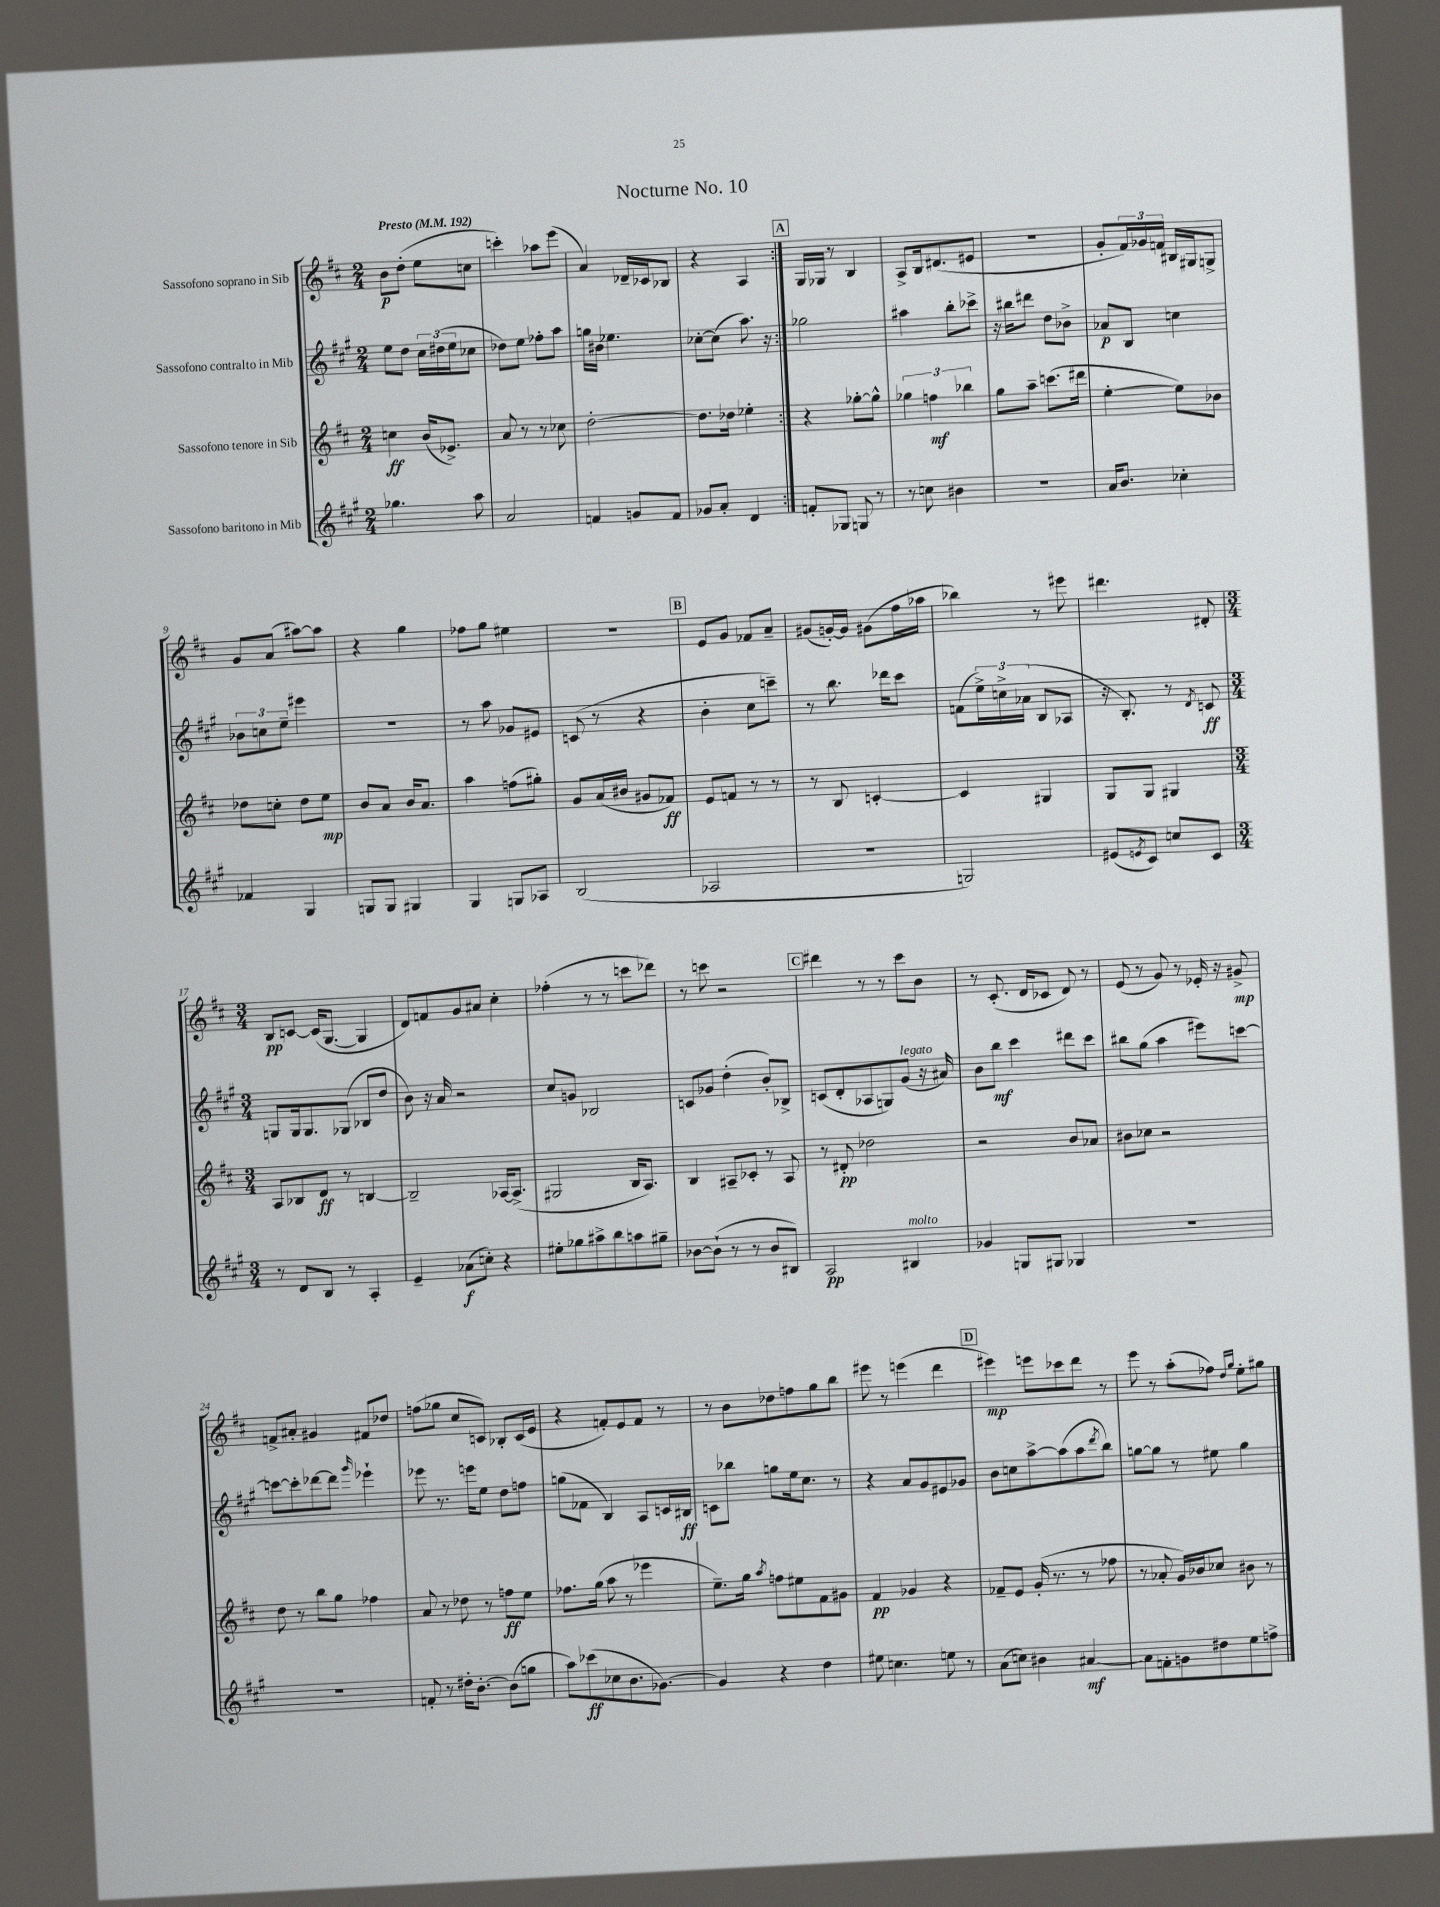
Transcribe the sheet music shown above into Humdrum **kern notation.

**kern	**kern	**kern	**kern
*staff4	*staff3	*staff2	*staff1
*clefG2	*clefG2	*clefG2	*clefG2
*k[f#c#g#]	*k[f#c#]	*k[f#c#g#]	*k[f#c#]
*M2/4	*M2/4	*M2/4	*M2/4
*MM192	*MM192	*MM192	*MM192
4.gg-	4cc	8ee	8b
.	.	8dd	(8dd'
.	(16b	24cc#	8ee
.	.	(24dd#	.
.	8.e-^)	.	.
.	.	24ee	.
8aa	.	8cc-	8cc
=	=	=	=
2a	8a	8dd-)	4ccc')
.	8r	8ee	.
.	8r	8ff-'	8aa-
.	8cc-	8aa	(8eee
=	=	=	=
4f	[2dd'	16gg	4a)
.	.	16b#	.
.	.	4.ee-	.
8g	.	.	16d-~
.	.	.	16c-
8f	.	.	8B-
=	=	=	=
8g-	8.dd]	[8cc-'	4r
8a'	.	(8cc-]	.
.	16dd-	.	.
4d	4ee-'	8.aa)	4A
.	.	16r	.
=:|!	=:|!	=:|!	=:|!
8f'	4r	2gg-	16G
.	.	.	16G-
8G-	.	.	8r
8G	[8gg-'	.	4B
8r	8gg-^^]	.	.
=	=	=	=
8r	6gg-	4aa#	8A^
8cc	.	.	16B
.	6ff	.	.
.	.	.	(8.d#
4b#	.	8bb'	.
.	6bb-	.	.
.	.	8ccc-^	8e#
=	=	=	=
2r	8gg	16r	2r
.	.	16bb#	.
.	8aa~	8ddd#	.
.	(8.ccc	8dd	.
.	.	8b-^	.
.	16ddd#	.	.
=	=	=	=
16a	[4ee'	8a-	8g'
8.b	.	.	.
.	.	8B	24f#)
.	.	.	24g-
.	.	.	24f
4cc-'	8ee])	4cc	16B#
.	.	.	16G#
.	8b-	.	8G^
=	=	=	=
4f-	8dd-	12b-	8g
.	.	12cc	.
.	8cc'	.	(8a
.	.	12ee~	.
4G#	8dd-	4eee#	[8aa#)
.	8ee	.	8aa#]
=	=	=	=
8G	8b	2r	4r
8G	8a	.	.
4G#	16b	.	4gg
.	8.a	.	.
=	=	=	=
4G#	4aa	8r	8ff-
.	.	8aa	8gg
8G	(8ff	8g-	4ee#
8A-	8gg#')	8e#	.
=	=	=	=
(2B	8g	(8c	2r
.	(16a	8r	.
.	16b#	.	.
.	8g#	4r	.
.	8f-)	.	.
=	=	=	=
2A-	8e	4b'	8e
.	8f	.	8g
.	8r	8cc#	8f-
.	8r	8ccc~)	8a~
=	=	=	=
2r	8r	8r	(8g#
.	8B	8.bb	[16g')
.	.	.	16g]
.	[4c'	.	(8g#
.	.	16ddd-	.
.	.	8ccc#	16ff#
.	.	.	16aa-
=	=	=	=
2G)	4c]	(8f	4bb-)
.	.	24ee^)	.
.	.	24cc^	.
.	.	(24a-	.
.	4G#	8B	8r
.	.	8A-	8eee#
=	=	=	=
(8e#	8G	16r	4.ddd#
.	.	8.B')	.
8qe	.	.	.
8c#)	8G	.	.
8cc	4G#	8r	.
.	.	8qd	.
8c#	.	8c	8d#'
=	=	=	=
*M3/4	*M3/4	*M3/4	*M3/4
8r	8A	8G	8B
8d	8B-	16G	[8c
.	.	8.G	.
8B	8d	.	(16c]
.	.	.	[8.G
8r	8r	(8G-	.
4A'	[4B	8B-	4G]
.	.	8dd	.
=	=	=	=
4e~	2B~]	8b)	8d)
.	.	16r	8f
.	.	16a	.
(8a-	.	2r	8g
8cc')	.	.	8a#
4r	[16A-	.	4cc#'
.	(8.A-^]	.	.
=	=	=	=
8ee#'	2G#	8cc#	(4ff-'
8gg-	.	8g	.
8aa#^	.	2B-	8r
8bb	.	.	8r
8aa	16B	.	8ccc
.	8.A)	.	.
8gg#~	.	.	8ddd-)
=	=	=	=
[8b-	4B	8c	8r
(8b-`]	.	8g-	8ccc
8r	8A#~	(4dd'	2r
8r	8c-'	.	.
8b-	8r	8b')	.
8B#)	8A#	8B-^	.
=	=	=	=
2A	8r	(8c	4ddd#
.	8d#'	8d'	.
.	2dd-	8A-	8r
.	.	8G)	8r
4B#	.	(8g#	8ccc#
.	.	16r	8b
.	.	16a#)	.
=	=	=	=
4g-	2r	8b	8r
.	.	8bb	(8.c#'
8G	.	4ccc#	.
.	.	.	16d
8G#	.	.	8c-
4G-	8b	8ddd#	8d)
.	8a-	8ccc#	8r
=	=	=	=
2.r	8b#	8bb#	(8e
.	8cc-	(8gg#	8r
.	2r	4aa	8g)
.	.	.	8r
.	.	8eee#)	16e-'
.	.	.	16r
.	.	[8ccc	8g#^
=	=	=	=
2.r	8dd	8ccc_	8f^
.	8r	8ccc']	8a#'
.	8bb	[8ddd-	4g#
.	8gg	8ddd-]	.
.	.	16qqggg#	.
.	4ff-	4eee-`	8f#
.	.	.	8dd-
=	=	=	=
8f'	8a	8eee-	(8ff
8r	8r	8.r	8gg-
16dd#'	8dd-	.	8cc#
[8.b'	.	16eee	.
.	8r	8ee	8c)
(8b]	8ff	8dd	8B-'
8gg	8ee	8ff	(16c
.	.	.	16e
=	=	=	=
8aa)	8.ff-	(8gg	4r
(8ccc-	.	8f-	.
.	(16gg	.	.
8cc-	8aa	4B)	8f')
8.b	8r	.	8e
.	4eee-	8A	8f
[8.g-)	.	.	.
.	.	16c	8r
.	.	16B#	.
=	=	=	=
4g-]	8.ee~)	8c	8r
.	.	8bb-	8b
.	16gg	.	.
.	8qaa	.	.
4r	8ff	8gg	8dd-
.	8ee#	16ee	8ff
.	.	8.cc#	.
4dd	8f#	.	8gg
.	8g#	8r	8bb
=	=	=	=
8ee#	4f#	4r	8eee#
4.cc	.	.	8r
.	4g-	8a	(4eee
.	.	8g#	.
8ee	4r	8e#	4ddd
8r	.	8g-	.
=	=	=	=
(8a	8f-~	8b	4eee#)
8cc)	8e	8cc	.
4b#	(16g'	[8aa^	8eee
.	8.r	.	.
.	.	(8aa]	8ccc-
[4a#	8r	8aa	8ddd
.	.	8qddd	.
.	8ff-	8bb)	8r
=	=	=	=
8a#]	8r	[8gg	8eee
8f'	8a-'	8gg]	8r
8g	16g)	8r	(8aa'
.	16b-	.	.
8dd#	8cc-	8ee#	8ff-)
.	.	.	16qqdd
.	.	.	16qqgg
8ee	8b#	4gg	8ee'
8ff^	8r	.	8gg#
==	==	==	==
*-	*-	*-	*-
